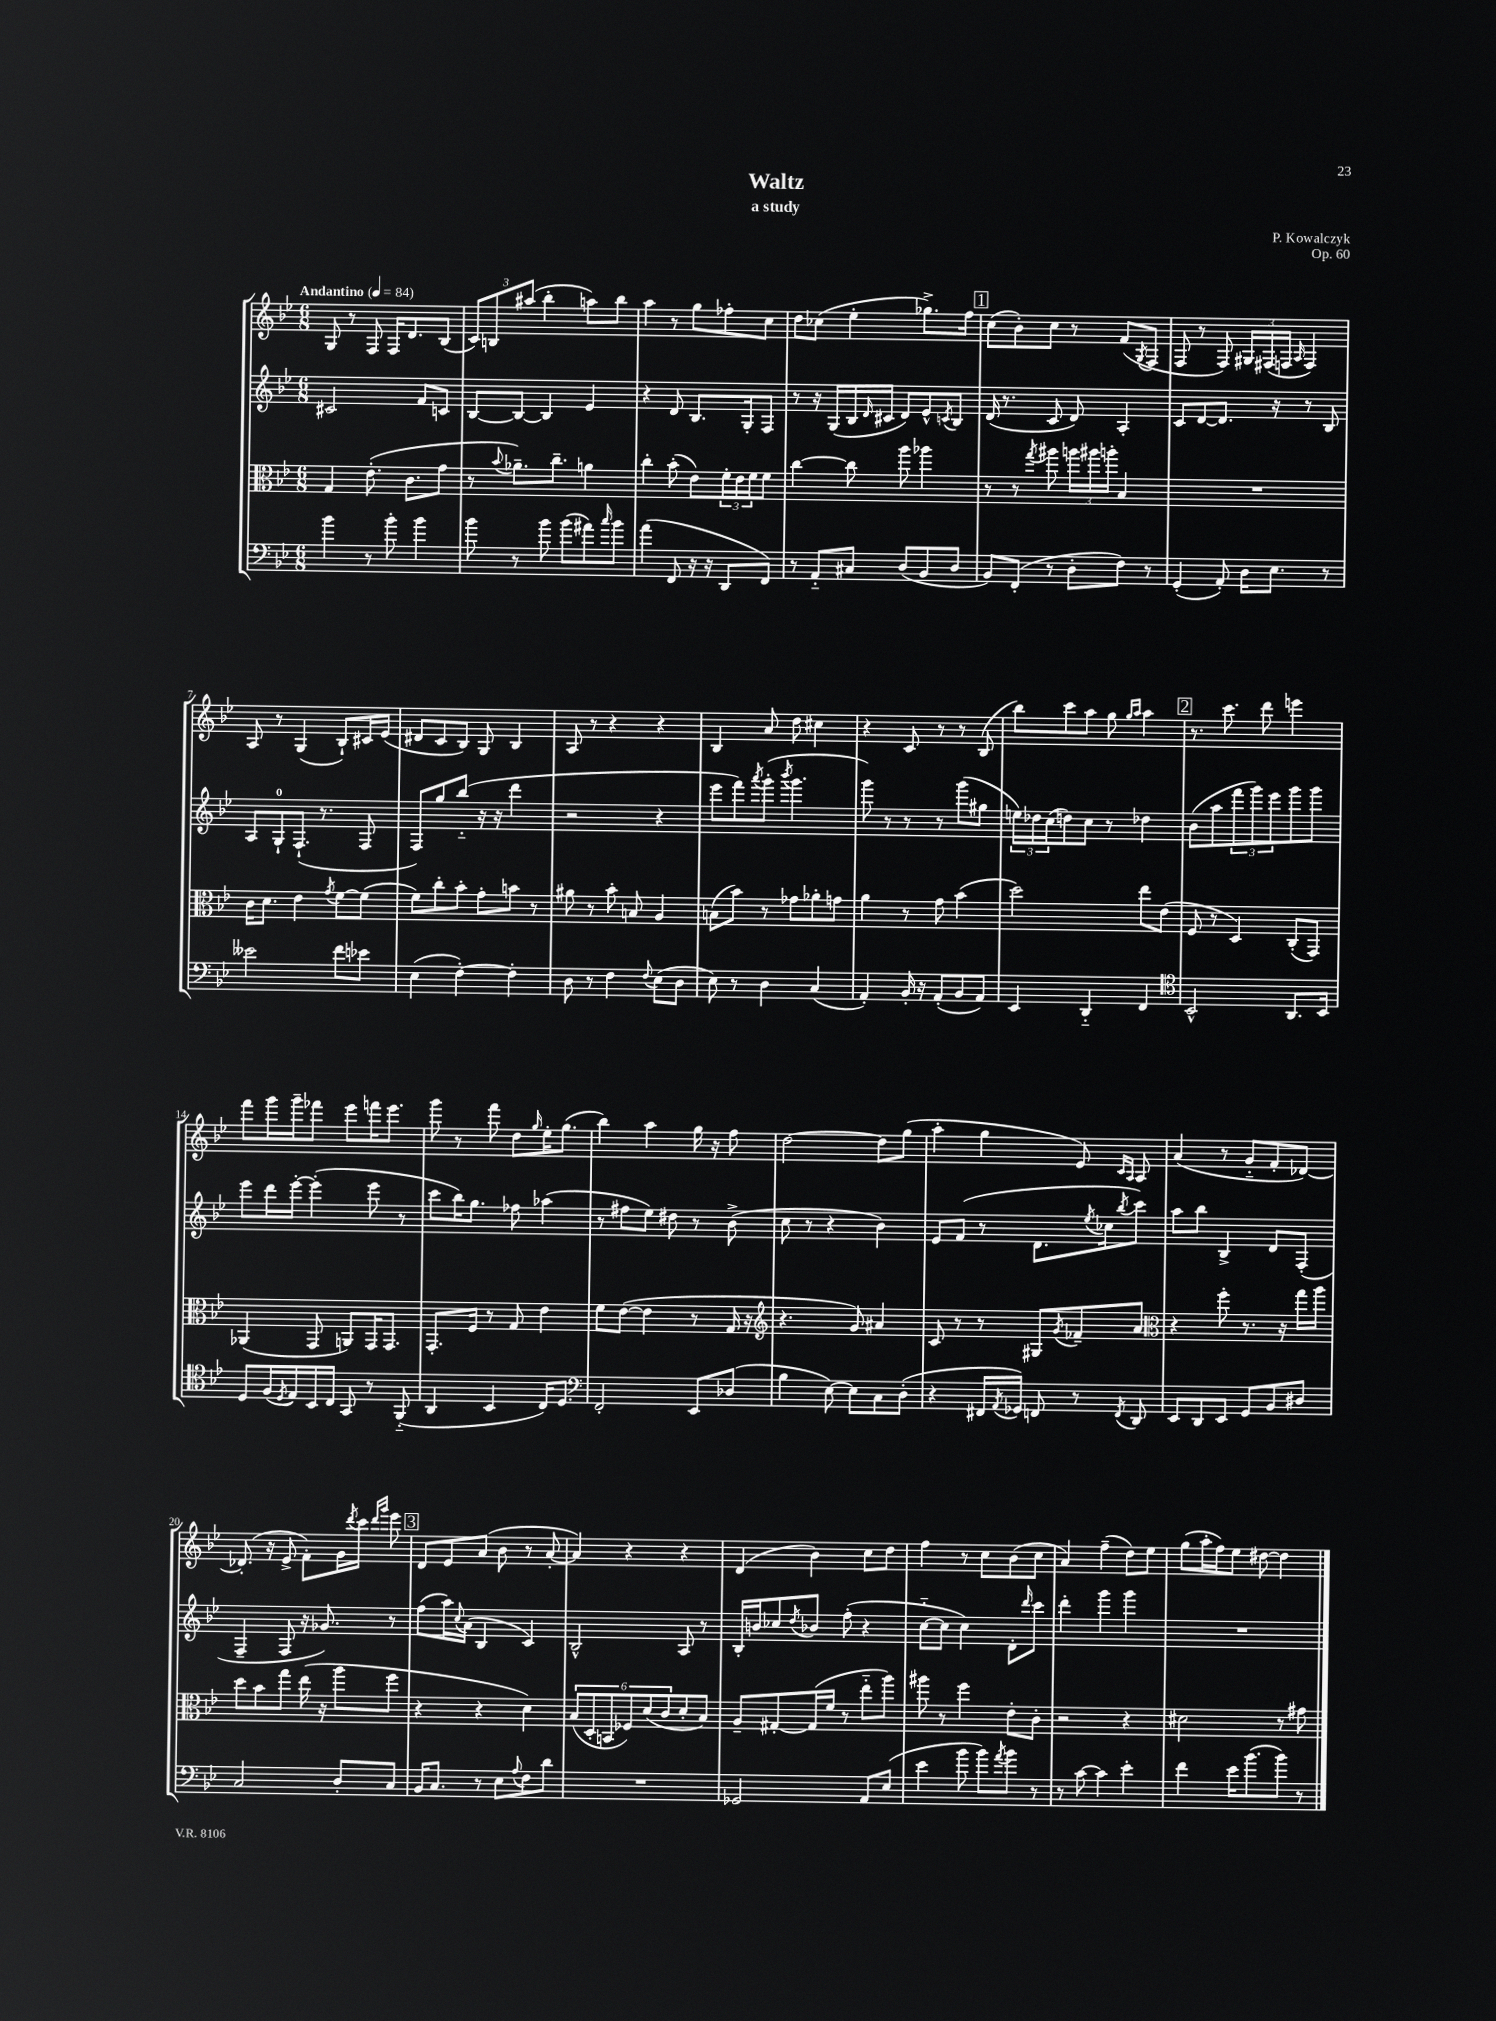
\header { title = "Waltz" composer = "P. Kowalczyk" subtitle = "a study" opus = "Op. 60" }
<<
\new StaffGroup <<
\new Staff = "s0" {
    \clef treble \key bes \major \numericTimeSignature \time 6/8 \tempo "Andantino" 4 = 84
    g8 r8 f8 f16 d'8. bes8( |
    \tuplet 3/2 { c'8) b8 ais''8( } bes''4-. a''8) bes''8 |
    a''4 r8 g''8 fes''8-. c''8 |
    d''8 ces''8( ees''4-. ges''8.->) f''16 |
    \mark \markup { \box "1" } c''8( bes'8-.) c''8 r8 f'8( \acciaccatura { g8 } f8 |
    f8 r8 f8) \tuplet 3/2 { gis16 fis16( f16 } \grace { a16 } f4) |
    a8 r8 g4( bes8-!) cis'16 ees'16( |
    dis'8 c'8 bes8) g8 bes4 |
    a8 r8 r4 r4 |
    bes4 a'8 d''8 cis''4 |
    r4 c'8 r8 r8 bes8( |
    bes''8) c'''8 a''8 g''8 \grace { g''16 a''16 } a''4 |
    \mark \markup { \box "2" } r8. c'''8. d'''8 e'''4 |
    f'''8 g'''16 g'''16-- fes'''8 ees'''8 f'''16 ees'''8. |
    g'''8 r8 f'''8 d''8 \grace { g''16 } ees''16-. g''8.( |
    bes''4) a''4 g''16 r16 f''8 |
    d''2~ d''8 g''8( |
    a''4-. g''4 ees'8) \grace { c'16 a16 } a8 |
    a'4( r8 g'8-_ f'8-. des'8~) |
    des'8.-.( r16 ees'8-> f'8-.) g'16 \acciaccatura { d'''8 } c'''16 \grace { d'''16 g'''16 } ees'''8 |
    \mark \markup { \box "3" } d'8 ees'8 a'8( bes'8 r8 a'8~-. |
    a'4) r4 r4 |
    d'4( bes'4) c''8 d''8 |
    f''4 r8 c''8 bes'8( c''8 |
    a'4) f''4--( d''8) ees''8 |
    g''8( a''16-. f''16) ees''8 dis''8~ dis''4 \bar "|." |
}
\new Staff = "s1" {
    \clef treble \key bes \major \numericTimeSignature \time 6/8
    cis'2 f'8 c'8 |
    bes8~ bes8~ bes4 ees'4 |
    r4 d'8 bes8. g16-. f8 |
    r8 r16 g16( bes16 \grace { d'16 } cis'16 d'8) ees'8-^ \acciaccatura { c'8 } bes8 |
    \mark \markup { \box "1" } d'16( r8. c'8 d'8) a4-. |
    c'8 d'8~ d'8. r16 r8 bes8 |
    a8 g8-0-! f8.-!( r8. f8 |
    f8) g''8 bes''8-_( r16 r16 d'''4 |
    r2 r4 |
    ees'''8 f'''8) \acciaccatura { a'''8 } g'''8-.( \acciaccatura { bes'''8 } g'''4. |
    g'''8) r8 r8 r8 g'''8( gis''8 |
    \tuplet 3/2 { e''16) des''16 c''16( } d''8) c''8 r8 des''4 |
    \mark \markup { \box "2" } bes'8( a''8 \tuplet 3/2 { f'''8 g'''8) ees'''8 } g'''8 g'''8 |
    ees'''8 d'''16 ees'''16~-. ees'''4-.( ees'''8 r8 |
    c'''8 bes''16) g''8. fes''8 aes''4( |
    r8 fis''8 ees''8) dis''8 r8 bes'8->( |
    c''8 r8 r4 bes'4) |
    ees'8 f'8( r8 d'8. \acciaccatura { ees''8 } ces''16 \acciaccatura { bes''8 } c'''8) |
    a''8 bes''8 bes4-> d'8 f8-.( |
    f4-- f8 r16 ges'8.) r8 |
    \mark \markup { \box "3" } f''8( a''16) \appoggiatura { c''8 } a'16( bes4 c'4) |
    bes2-^ a8 r8 |
    bes16-. b'16 ces''8 \acciaccatura { d''8 } bes'8 f''8-.( r4 |
    c''8~-_ c''8 c''4) d'8-. \grace { d'''16 } c'''8 |
    d'''4-. g'''4 g'''4 |
    R2. \bar "|." |
}
\new Staff = "s2" {
    \clef alto \key bes \major \numericTimeSignature \time 6/8
    g4 ees'8.-.( c'8. g'8 |
    r8 \appoggiatura { bes'8 } aes'8.--) c''8.-- a'4 |
    c''4-. bes'8-.( ees'8) \tuplet 3/2 { f'16-. ees'16 f'16 } f'8 |
    c''4~ c''8 a''8 aes''4 |
    \mark \markup { \box "1" } r8 r8 \acciaccatura { g''8 } ais''8 \tuplet 3/2 { a''16 ais''16 a''16-. } bes4 |
    R2. |
    c'16 d'8. ees'4 \acciaccatura { g'8 } f'8~ f'8( |
    f'8) c''8-. bes'8-. g'8-. b'8 r8 |
    ais'8 r8 bes'8-. b8 a4 |
    b8( bes'8) r8 ges'8 aes'8-. g'8 |
    a'4 r8 g'8 bes'4( |
    d''2) ees''8 ees'8( |
    \mark \markup { \box "2" } f8 r8 d4) c8-.( g,8) |
    aes,4( g,8 a,8) g,16 g,8. |
    g,8.-. f16 r8 g8 ees'4 |
    f'8 ees'8~( ees'4 r8 g16 r16 |
    \clef treble r4. g'8) ais'4 |
    c'8 r8 r8 gis8 \acciaccatura { g'8 } fes'8-- a'8 |
    \clef alto r4 f''8-. r8. r16 g''16 a''16 |
    d''8 bes'8 g''8 ees''16( r16 a''8 f''8 |
    \mark \markup { \box "3" } r4 r4 d'4) |
    \tuplet 6/4 { bes8( d8-. b,8 fes8) d'8( c'8 } d'8-. bes8) |
    a8-- gis8~-. gis16( f'16 r8 ees''8-_ a''8) |
    ais''8 r8 f''4 ees'8-. c'8-. |
    r2 r4 |
    dis'2 r8 gis'8 \bar "|." |
}
\new Staff = "s3" {
    \clef bass \key bes \major \numericTimeSignature \time 6/8
    bes'4 r8 bes'8-. bes'4 |
    bes'8 r8 bes'8 bes'8( ais'8) \grace { c''16 } bes'8 |
    a'4( f,8 r16 r16 d,8 f,8) |
    r8 a,8-_ cis8 d8( bes,8 d8 |
    \mark \markup { \box "1" } bes,8) f,8-.( r8 d8-. f8) r8 |
    g,4-.( a,8-.) d16 ees8. r8 |
    eeses'2 f'8 ees'8 |
    ees4( f4~-.) f4-. |
    d8 r8 f4 \appoggiatura { f8 } ees8( d8 |
    ees8) r8 d4 c4( |
    a,4-.) bes,16-. r16 a,8-.( bes,8 a,8) |
    ees,4 d,4-_ f,4 |
    \mark \markup { \box "2" } \clef tenor bes,2-^ a,8. bes,16 |
    d8 f16( \acciaccatura { d8 } ees16) bes,16 c16 g,8 r8 f,8-_( |
    a,4 bes,4 c16) d8. |
    \clef bass f,2-. ees,8 des8( |
    bes4 ees8~) ees8 c8 d8-.( |
    r4 fis,16 \acciaccatura { a,8 } ges,16) f,8 r8 \acciaccatura { f,8 } d,8 |
    ees,8 d,8 ees,8 g,8 bes,8 dis8 |
    c2 d8-. c8 |
    \mark \markup { \box "3" } bes,16 c8. r8 ees8 \appoggiatura { a8 } f8 d'8 |
    R2. |
    ges,2 a,8 ees8( |
    ees'4 bes'8 bes'8) \acciaccatura { a'8 } bes'8 r8 |
    r8 c'8~ c'4 ees'4-. |
    f'4 ees'16 bes'8.( bes'8) r8 \bar "|." |
}
>>
>>
